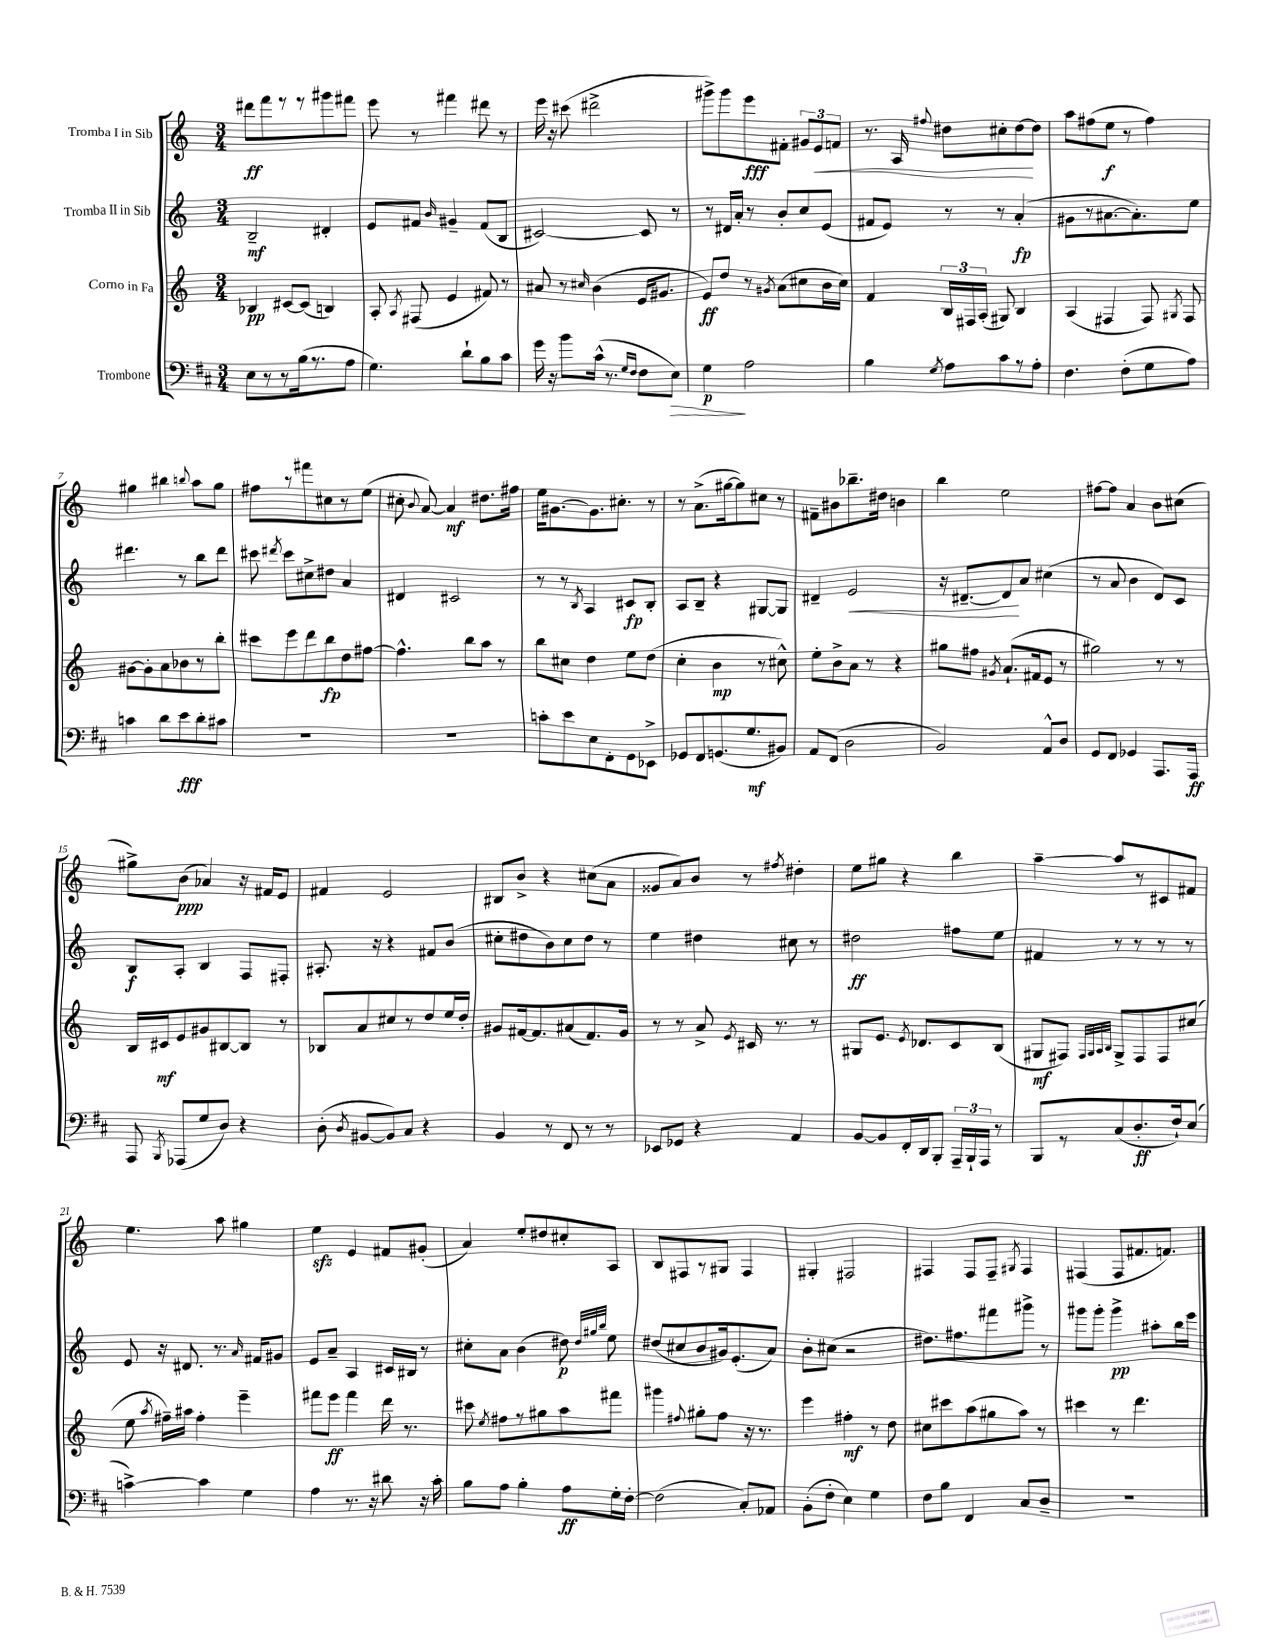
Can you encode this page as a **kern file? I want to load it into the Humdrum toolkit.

**kern	**kern	**kern	**kern
*staff4	*staff3	*staff2	*staff1
*clefF4	*clefG2	*clefG2	*clefG2
*k[f#c#]	*k[]	*k[]	*k[]
*M3/4	*M3/4	*M3/4	*M3/4
8E\L	4B-/	2B~/	8ddd#\L
8r	.	.	8fff\
8r	[8c#/L	.	8r
(16B\k	(8c#/]J	.	8r
8.r	.	.	.
.	4B/)	4d#'/	8ggg#\
8A\J	.	.	8fff#\J
=	=	=	=
4.G\)	8A'/	8e/L	8eee\
.	8qA/	.	.
.	(8F#/	8f#/J	8r
.	.	16qqb/	.
.	4e/	4g#~/	4fff#\
8d`\L	.	.	.
8B\	8f#/)	(8f#/L	8ddd#\
8c#\J	8r	8B/J	8r
=	=	=	=
16g\	8a#/	[2c#/)	16eee\
16r	.	.	16r
8b\L	8r	.	(8ccc#\
.	16qqcc#/	.	.
(16c#^^\Jk	(4b\	.	2ddd#^\
8.r	.	.	.
16qqG/LL	.	.	.
16qqF#/JJ	.	.	.
8F#\L	16e/LK	8c#/]	.
.	8.g#/J	.	.
8E\J)	.	8r	.
=	=	=	=
4G\	8e/L)	8r	8ggg#^\L)
.	8dd/J	16d#/LL	8ggg#\
.	.	16a'/JJ	.
2A\	8r	8r	8eee\
.	8qg#/	.	.
.	(8a\L	8b'/L	8f#'\J
.	8cc#\	8cc/	12g#/L
.	.	.	12e/
.	16b\L	(8e/J	.
.	.	.	12f/J
.	16cc#\JJ)	.	.
=	=	=	=
4B\	4f/	8f#/L	8.r
.	.	8e/J)	.
.	.	.	16A/
8qG/	.	.	8qqff#/
8A\L	24B/LL	8r	8dd#\L
.	24F#/	.	.
.	(24A'/JJ	.	.
8c#\	8G#/)	8r	8cc#'\
8r	4B/	(4a'/	[8dd#\
8A'\J	.	.	8dd#\]J
=	=	=	=
4.F#\	(4A/	8g#\L	8aa\L
.	.	8r	(8ff#\
.	4F#/	[8.a#\	8ee\J
(8F#'\L	.	.	8r
.	.	8.a#'\])	.
8G\	8F#/)	.	4ff#\)
.	8qG#/	.	.
8A\J)	8F#/	8ee\J	.
=	=	=	=
4c\	[8g#\L	4.ddd#\	4gg#\
.	8g#'\]	.	.
8d\L	8a\	.	4bb#\
8e\	8b-\	8r	.
.	.	.	8qqbb/
8d'\	8r	8bb\L	8aa\L
8c#\J	8bb'\J	8ddd#\J	8gg#\J
=	=	=	=
2.r	8ccc#\L	8ccc#\	8ff#\L
.	.	8qddd#/	.
.	8eee\	8ccc#\L	8r
.	8ddd\	8cc#^\	8fff#\
.	8bb\	8dd#\J	8cc#\
.	8dd\	4a/	8r
.	[8ff#\J	.	(8ee\J
=	=	=	=
2.r	4.ff#^^\]	4d#/	8cc#'\
.	.	.	8qqb/
.	.	.	[8a/)
.	.	2c#/	4a/]
.	8bb\L	.	.
.	8aa\J	.	8.dd#\L
.	8r	.	.
.	.	.	16ff#\Jk
=	=	=	=
8c'\L	8bb\L	8r	16ee\LK
.	.	.	[8.g#\
8e\	8cc#\J	8r	.
.	.	8qB/	.
8E\	4dd\	4A/	8.g#\]
8FF#'\	.	.	.
.	.	.	8.cc#'\J
8GG\	8ee\L	8c#/L	.
8EE-^\J	(8dd\J	8B'/J	8r
=	=	=	=
8GG-/L	4cc'\	8A/L	8r
8FF#/	.	8B~/J	(8.a^\L
(8.GG/	4b\	4r	.
.	.	.	[16gg#\k
.	.	.	8gg#\])
8.G/	.	.	.
.	8r	[8G#/L	8cc#\J
8BB#/J)	8cc#^^\)	8G#/]J	8r
=	=	=	=
8AA/L	8ee'\L	4d#~/	8f#~\L
(8FF#/J	8b^\	.	8b#\
2D\	8a\J	2e/	8.bb-~\
.	8r	.	.
.	.	.	16dd#\Jk
.	4r	.	4b\
=	=	=	=
2BB/)	8gg#\L	16r	4bb\
.	.	[8.d#~/L	.
.	8ff#\J	.	.
.	8qg#/	.	.
.	(8.a`/L	8d#/]	2ee\
.	.	8a/J	.
.	16f#/k	.	.
8AA^^/L	8e/J	(4cc#\	.
8D/J	8r	.	.
=	=	=	=
8GG/L	2gg#\)	8r	[8ff#\L
8FF#/J	.	8a/	8ff#\]J
4GG-/	.	4b\	4a/
8.AAA/L	8r	8d/L)	8b\L
.	8r	8c/J	(8cc#\J
16AAA/Jk	.	.	.
=	=	=	=
8AAA/	16B/LL	8B/L	8gg#^\L)
.	16c#/J	.	.
8qBBB/	.	.	.
(8AAA-/L	8e/	8A'/J	(8b\J
8G/	8g#/	4B/	4a-/)
8D/J)	[8B#/	.	.
4r	8B#/]J	8F/L	16r
.	.	.	16f#/LK
.	8r	8F#'/J	8e/J
=	=	=	=
(8D'\	8B-/L	8.A#'/	4f#/
8qD/	.	.	.
[8BB#/L	8a/	.	.
.	.	16r	.
8BB#/])	8cc#/	4r	2e/
8C#/J	8r	.	.
4r	8dd/	8f#/L	.
.	16ee/L	(8b/J	.
.	16dd'/JJ	.	.
=	=	=	=
4BB/	8g#/L	8cc#'\L	8B#/L
.	[16f#/k	8dd#\	8b^/J
.	8.f#/]	.	.
8r	.	8b\)	4r
8FF#/	(8a#/	8cc#\	.
8r	8.f#/)	8dd#\J	(8cc#\L
8r	.	8r	8a\J
.	16g#/Jk	.	.
=	=	=	=
8EE-/L	8r	4ee\	8g##/L
8GG-/J	8r	.	8a/)
4r	8a^/	4dd#\	8b/J
.	8qe/	.	.
.	16c#/	.	8r
.	8.r	.	.
.	.	.	8qff#/
4AA/	.	8cc#\	4dd#'\
.	8r	8r	.
=	=	=	=
[8BB/L	8G#/L	2dd#\	8ee\L
8BB/]	8.e/J	.	8gg#\J
16FF#'/L	.	.	4r
.	8qe/	.	.
16DD/J	8.d-/L	.	.
8BBB'/J	.	.	.
24AAA~/LL	8c/	8ff#\L	4bb\
24BBB`/	.	.	.
24AAA/JJ	.	.	.
8r	(8B/J	8ee\J	.
=	=	=	=
8BBB/L	8G#/L	4f#/	[4aa~\
8r	8F#/J)	.	.
.	32qqF#/LLL	.	.
.	32qqG#/	.	.
.	32qqA/	.	.
.	32qqB/JJJ	.	.
(8C#/	8G#^/L	8r	8aa/]L
8.D'/	8F#/	8r	8r
.	8F#/	8r	8c#/
16F#`/k)	.	.	.
(8E/J	(8cc#/J	8r	8f#/J
=	=	=	=
[4c^\)	8ee\	8e/	4.ee\
.	8qaa/	.	.
.	16ff#~\LL)	16r	.
.	16aa#\JJ	8.d#/	.
4c\]	4ff#'\	.	.
.	.	8.r	8aa\
4G\	4eee~\	.	4gg#\
.	.	16qqa/	.
.	.	16f#/LK	.
.	.	8g#/J	.
=	=	=	=
4A\	8fff#\L	8e/L	4ee\
.	8eee\J	8a~/J	.
8.r	4fff#\	4A/	4e/
16r	.	.	.
8d#\	16ddd\	16c#/LL	8f#/L
.	8.r	16B#/JJ	.
16r	.	8r	(8g#'/J
16c#'\	.	.	.
=	=	=	=
8B\L	8ccc#\	8cc#'\L	4a/)
.	8qee/	.	.
8A\J	8ff#\L	8a\J	.
4B'\	8r	(4b\	8ee'/L
.	8gg#\	.	8dd#/
8A\L	8aa\	8dd#\)	8cc#'/
.	.	32qqdd#/LLL	.
.	.	32qqgg#/	.
.	.	32qqbb/JJJ	.
16G'\L	8fff#\J	8ee\	8A/J
[16F#'\JJ	.	.	.
=	=	=	=
(2F#\]	4ggg#\	(8dd#/L	8B/L
.	.	8cc#/	8F#/
.	8qqff#/	.	.
.	8gg#'\L	8b/	8r
.	8ff#\J	16g#/k)	8G#/J
.	.	(8.e'/	.
8C#'/L)	16r	.	4F#/
.	8.r	.	.
8AA-/J	.	8a/J)	.
=	=	=	=
(8BB'\L	4eee\	8b'\L	4G#'/
8F#'\J	.	(8cc#\J	.
4E\)	4ff#'\	2r	2F#/
4G\	8r	.	.
.	8dd\	.	.
=	=	=	=
8F#\L	8cc#\L	8.dd#\L)	4F#/
8B\J	8ccc#\	.	.
.	.	8.ff#\	.
4FF#/	(8aa\	.	8F#/L
.	8gg#\	8fff#\	8F#~/J
.	.	.	8qG#/
8C#/L	8aa\J)	8ggg#^\J	4F#/
8D~/J	8r	8r	.
=	=	=	=
2.r	4ccc#\	8ggg#\L	(4F#/
.	.	8ggg#'\J	.
.	8r	4ggg#^\	8F#/L
.	4.ddd\	.	8.f#/
.	.	8aa#'\L	.
.	.	.	8.f/J)
.	.	16bb\L	.
.	.	16eee\JJ	.
==	==	==	==
*-	*-	*-	*-
